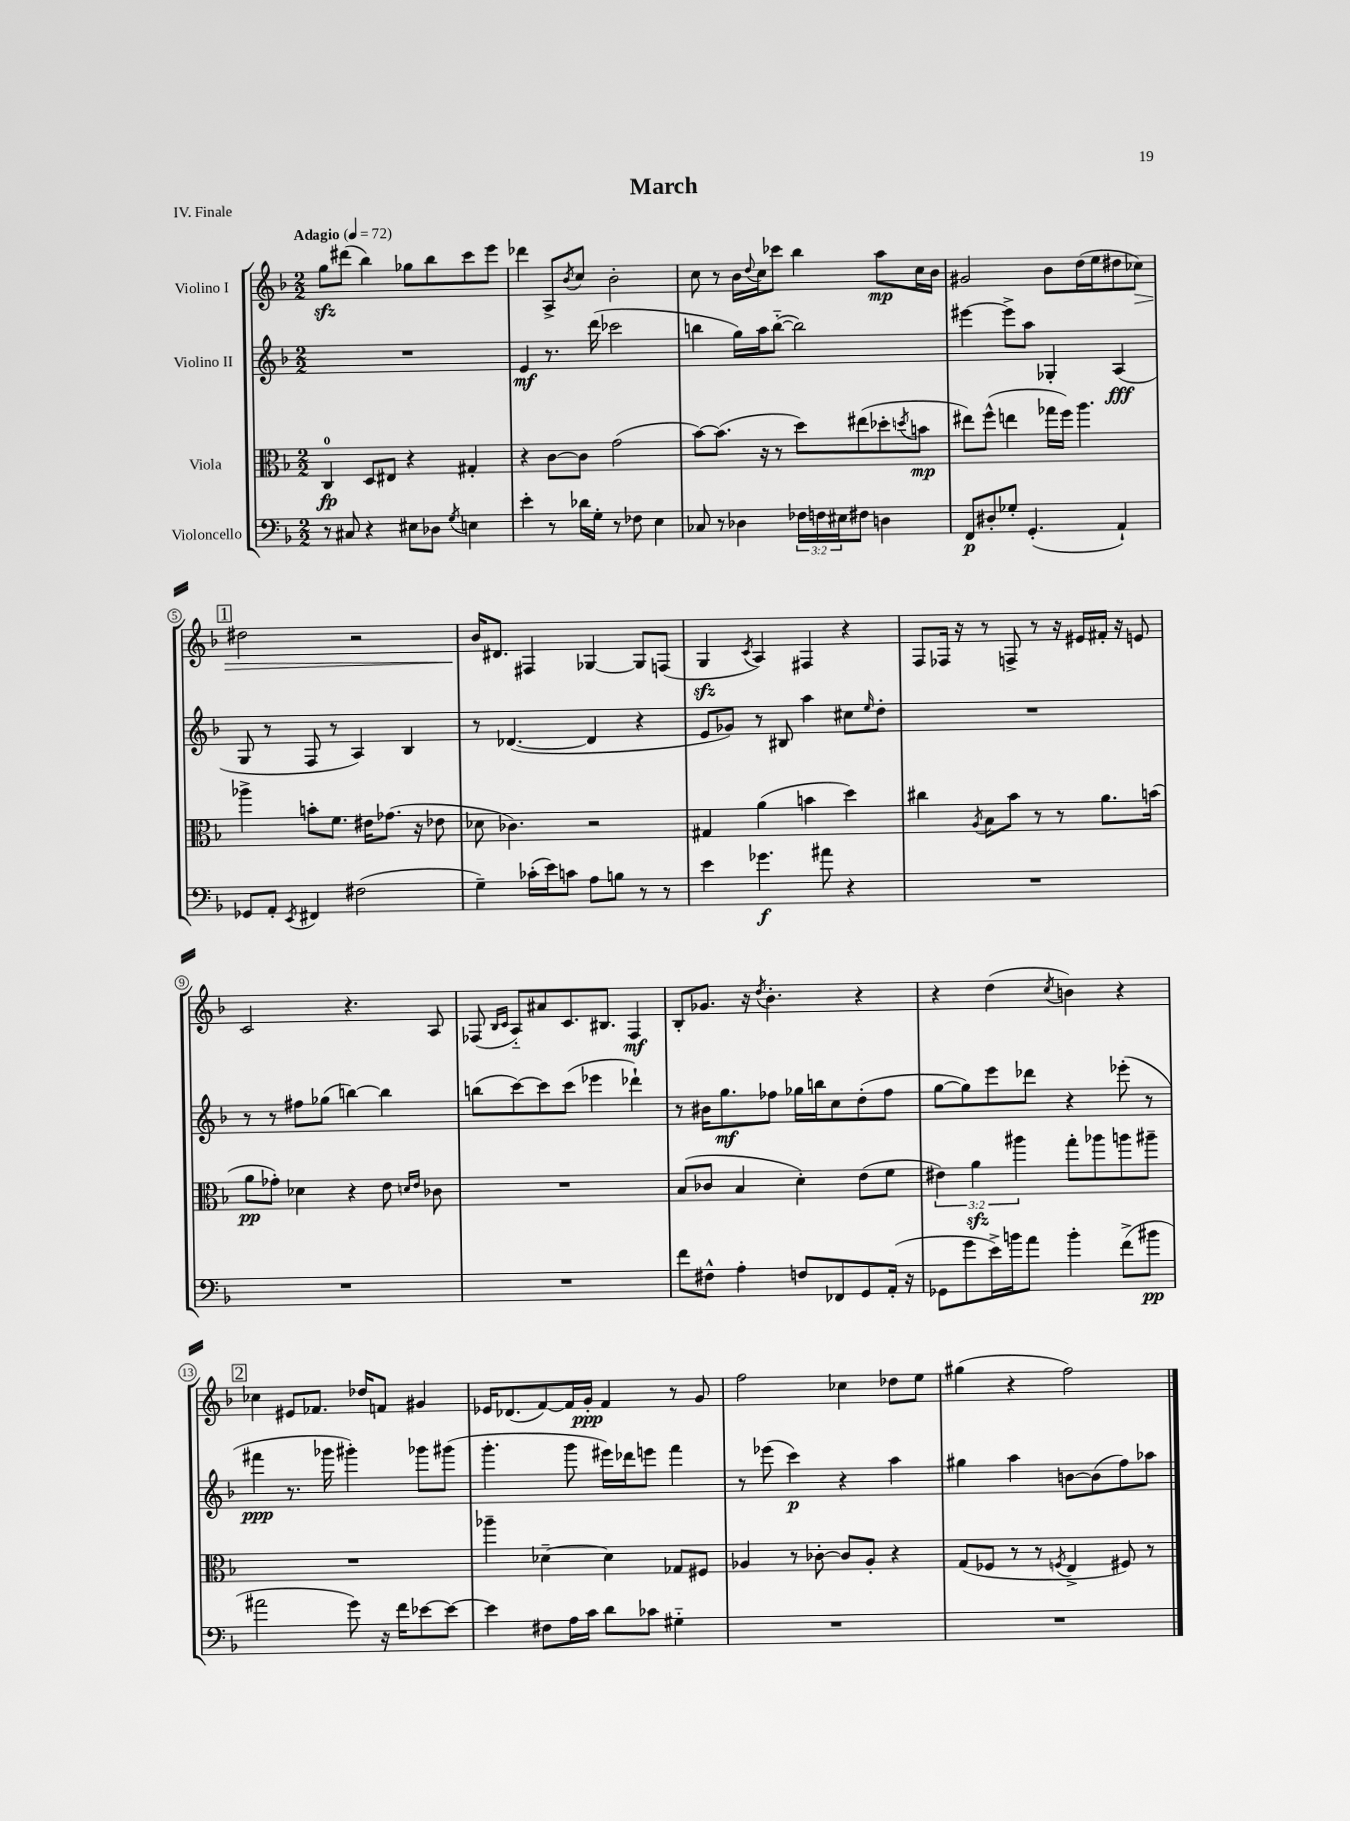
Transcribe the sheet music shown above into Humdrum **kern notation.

**kern	**dynam	**kern	**dynam	**kern	**dynam	**kern	**dynam
*part4	*part4	*part3	*part3	*part2	*part2	*part1	*part1
*staff4	*staff4	*staff3	*staff3	*staff2	*staff2	*staff1	*staff1
*I"Violoncello	*	*I"Viola	*	*I"Violino II	*	*I"Violino I	*
*clefF4	*	*clefC3	*	*clefG2	*	*clefG2	*
*k[b-]	*	*k[b-]	*	*k[b-]	*	*k[b-]	*
*M2/2	*	*M2/2	*	*M2/2	*	*M2/2	*
*MM72	*	*MM72	*	*MM72	*	*MM72	*
=1	=1	=1	=1	=1	=1	=1	=1
!	!	!	!	!	!	!LO:TX:a:B:t=Adagio	!
8r	.	4C/	fp	1r	.	8ggzz\L	.
8C#X/	.	.	.	.	.	(8ddd#X\J	.
4r	.	8D/L	.	.	.	4bb-\)	.
.	.	8E#X/J	.	.	.	.	.
8E#X\L	.	4r	.	.	.	8gg-X\L	.
8D-X\J	.	.	.	.	.	8bb-\	.
8qG/	.	.	.	.	.	.	.
4En\	.	4G#X'/	.	.	.	8ccc\	.
.	.	.	.	.	.	8eee\J	.
=2	=2	=2	=2	=2	=2	=2	=2
4e'\	.	4r	.	4e/	mf	4ddd-X\	.
8r	.	[8c\L	.	8.r	.	8A^/L	.
.	.	.	.	.	.	8qb-/	.
16d-X\LL	.	8c\J]	.	.	.	8cc/J	.
16G'\JJ	.	.	.	(16ddd\	.	.	.
8r	.	(2g\	.	2ccc-X\	.	2b-'\	.
8F-X\	.	.	.	.	.	.	.
4E\	.	.	.	.	.	.	.
=3	=3	=3	=3	=3	=3	=3	=3
8C-X/	.	[8b-\L)	.	4bbn\	.	8cc\	.
8r	.	(8.b-\J]	.	.	.	8r	.
4D-X\	.	.	.	16gg\LL)	.	16b-\LL	.
.	.	.	.	.	.	8qqdd/	.
.	.	16r	.	16aa\J	.	16cc\J	.
.	.	8r	.	([8bb\J	.	8ccc-X\J	.
24F-X\LL	.	8dd\L)	.	2bb\])	.	4bb-\	.
24Fn\	.	.	.	.	.	.	.
24E#X\J	.	.	.	.	.	.	.
8F#X\J	.	(8ee#X\	.	.	.	.	.
4Dn\	.	8dd-X'\	.	.	.	8aa\L	mp
.	.	8qddn/	.	.	.	.	.
.	.	8bn\J	mp	.	.	16cc\L	.
.	.	.	.	.	.	16b-\JJ	.
=4	=4	=4	=4	=4	=4	=4	=4
8FF/L	p	8ee#X\L)	.	[4eee#X\	.	2g#X/	.
8D#X'/	.	(8ff^^\J	.	.	.	.	.
8G-X'/J	.	4een\	.	8eee#^\L]	.	.	.
(4.GG'/	.	.	.	8aa\J	.	.	.
.	.	16gg-X\LL	.	4G-X'/	.	8b-\L	.
.	.	16ff\JJ)	.	.	.	.	.
.	.	4.aa\	.	.	.	(16dd\L	.
.	.	.	.	.	.	16ee\J	.
4AA`/)	.	.	.	(4A/	fff	8dd#X\	.
!	!	!	!	!	!	!	!LO:HP:b
.	.	.	.	.	.	8cc-X\J)	>
!!LO:LB:g=z
!!LO:REH:place=s1:t=1
=5	=5	=5	=5	=5	=5	=5	=5
8GG-X/L	.	4aa-X^\	.	8G/	.	2dd#X\	.
8AA'/J	.	.	.	8r	.	.	.
8qEE/	.	.	.	.	.	.	.
4FF#X/	.	8bn'\L	.	8F/	.	.	.
.	.	8.f\J	.	8r	.	.	.
(2F#X\	.	.	.	4A/)	.	2r	.
.	.	16e#X\KL	.	.	.	.	.
.	.	(8.g-X\J	.	.	.	.	.
.	.	.	.	4B-/	.	.	.
.	.	16r	.	.	.	.	.
.	.	8e-X\	.	.	.	.	.
=6	=6	=6	=6	=6	=6	=6	=6
4G~\)	.	8d-X\	.	8r	.	16b-/KL	.
.	.	.	.	.	.	8.d#X/J	]
.	.	4.c-X\)	.	([4.d-X/	.	.	.
(16c-X'\LL	.	.	.	.	.	4F#X/	.
16e\J)	.	.	.	.	.	.	.
8cn\J	.	.	.	.	.	.	.
8A\L	.	2r	.	4d-/]	.	[4G-X/	.
8Bn\J	.	.	.	.	.	.	.
8r	.	.	.	4r	.	8G-/L]	.
8r	.	.	.	.	.	(8Fn/J	.
=7	=7	=7	=7	=7	=7	=7	=7
4e\	.	4G#X/	.	8e/L	.	4Gzz/	.
.	.	.	.	8g-X/J)	.	.	.
.	.	.	.	.	.	8qc/	.
4.g-X\	f	(4a\	.	8r	.	4A/)	.
.	.	.	.	8B#X/	.	.	.
.	.	4bn\	.	4aa\	.	4F#X/	.
8a#X\	.	.	.	.	.	.	.
4r	.	4dd\)	.	8cc#X\L	.	4r	.
.	.	.	.	16qqee/	.	.	.
.	.	.	.	8dd'\J	.	.	.
=8	=8	=8	=8	=8	=8	=8	=8
1r	.	4cc#X\	.	1r	.	8F/L	.
.	.	.	.	.	.	16F-X/Jk	.
.	.	.	.	.	.	16r	.
.	.	8qA/	.	.	.	.	.
.	.	8B-\L	.	.	.	8r	.
.	.	8b-\J	.	.	.	8Fn^/	.
.	.	8r	.	.	.	8r	.
.	.	8r	.	.	.	16r	.
.	.	.	.	.	.	16e#X/LL	.
.	.	8.a\L	.	.	.	16f#X'/JJ	.
.	.	.	.	.	.	16r	.
.	.	.	.	.	.	8en/	.
.	.	(16bn\Jk	.	.	.	.	.
!!LO:LB:g=z
=9	=9	=9	=9	=9	=9	=9	=9
1r	.	8a\L	pp	8r	.	2c/	.
.	.	8g-X'\J)	.	8r	.	.	.
.	.	4d-X\	.	8ff#X\L	.	.	.
.	.	.	.	(8gg-X\J	.	.	.
.	.	4r	.	[4bbn\)	.	4.r	.
.	.	8e\	.	4bb\]	.	.	.
.	.	16qqdn/LL	.	.	.	.	.
.	.	16qqe/JJ	.	.	.	.	.
.	.	8c-X\	.	.	.	8A/	.
=10	=10	=10	=10	=10	=10	=10	=10
1r	.	1r	.	(8bbn\L	.	(8F-X/	.
.	.	.	.	.	.	16qqB-/LL	.
.	.	.	.	.	.	16qqc/JJ	.
.	.	.	.	[8ccc\)	.	8A/L)	.
.	.	.	.	8ccc\]	.	8a#X/	.
.	.	.	.	(8ccc\J	.	8.c/	.
.	.	.	.	4eee-X\	.	.	.
.	.	.	.	.	.	8.B#X/J	.
.	.	.	.	4ddd-X`\)	.	4F-/	mf
=11	=11	=11	=11	=11	=11	=11	=11
8f\L	.	(8B-/L	.	8r	.	8B-'/L	.
8F#X^^\J	.	8c-X/J	.	16b#X\KL	.	8.g-X/J	.
.	.	.	.	8.gg\	mf	.	.
4A'\	.	4B-/	.	.	.	.	.
.	.	.	.	.	.	16r	.
.	.	.	.	.	.	8qdd/	.
.	.	.	.	8ff-X\J	.	4.b-'\	.
8Fn/L	.	4d'\)	.	16gg-X\LL	.	.	.
.	.	.	.	16bbn\J	.	.	.
8FF-X/	.	.	.	8cc\	.	.	.
8GG/	.	(8e\L	.	(8dd'\	.	4r	.
(16AA'/Jk	.	8f\J	.	8ff-\J	.	.	.
16r	.	.	.	.	.	.	.
=12	=12	=12	=12	=12	=12	=12	=12
8GG-X\L	.	6e#X\)	.	[8gg\L	.	4r	.
8g\	.	.	.	8gg\])	.	.	.
.	.	6azz\	.	.	.	.	.
16e^\L)	.	.	.	8eee\	.	(4dd\	.
16bn\J	.	.	.	.	.	.	.
.	.	6aa#X\	.	.	.	.	.
8a\J	.	.	.	8ddd-X\J	.	.	.
.	.	.	.	.	.	8qcc/	.
4b'\	.	8gg'\L	.	4r	.	4bn\)	.
.	.	8aa-X\	.	.	.	.	.
(8f^\L	.	8aan\	.	(8eee-X'\	.	4r	.
8b#X\J	pp	8aa#X~\J	.	8r	.	.	.
!!LO:LB:g=z
!!LO:REH:place=s1:t=2
=13	=13	=13	=13	=13	=13	=13	=13
2a#X\	.	1r	.	4fff#X\	ppp	4cc-X\	.
.	.	.	.	8.r	.	8e#X/L	.
.	.	.	.	.	.	8.f-X/J	.
.	.	.	.	16ggg-X\	.	.	.
8g\)	.	.	.	4ggg#X'\)	.	.	.
.	.	.	.	.	.	16dd-X/KL	.
16r	.	.	.	.	.	8fn/J	.
16f\KL	.	.	.	.	.	.	.
[8e-X\	.	.	.	8ggg-X\L	.	4g#X/	.
8e-\J_	.	.	.	(8ggg#X\J	.	.	.
=14	=14	=14	=14	=14	=14	=14	=14
4e-\]	.	4aa-X~\	.	4.ggg'\	.	16e-X/KL	.
.	.	.	.	.	.	(8.d-X/	.
8F#X\L	.	[4d-X~\	.	.	.	[8f/)	.
16A\L	.	.	.	8ggg\	.	16f/L]	.
16c\JJ	.	.	.	.	.	16g'/JJ	ppp
8d\L	.	4d-\]	.	16eee#X\LL)	.	4f/	.
.	.	.	.	16ddd-X\J	.	.	.
8c-X\J	.	.	.	8eeen\J	.	.	.
4G#X\	.	8G-X/L	.	4fff\	.	8r	.
.	.	8F#X/J	.	.	.	8g/	.
=15	=15	=15	=15	=15	=15	=15	=15
1r	.	4A-X/	.	8r	.	2ff\	.
.	.	.	.	(8eee-X\	.	.	.
.	.	8r	.	4ccc\)	p	.	.
.	.	[8c-X'\	.	.	.	.	.
.	.	8c-/L]	.	4r	.	4cc-X\	.
.	.	8A-'/J	.	.	.	.	.
.	.	4r	.	4aa\	.	8dd-X\L	.
.	.	.	.	.	.	8ee\J	.
=16	=16	=16	=16	=16	=16	=16	=16
1r	.	(8G/L	.	4gg#X\	.	(4gg#X\	.
.	.	8F-X/J	.	.	.	.	.
.	.	8r	.	4aa\	.	4r	.
.	.	8r	.	.	.	.	.
.	.	8qFn/	.	.	.	.	.
.	.	4E^/	.	[8bn\L	.	2ff\)	.
.	.	.	.	(8b\]	.	.	.
.	.	8F#X/)	.	8ff\)	.	.	.
.	.	8r	.	8aa-X\J	.	.	.
==	==	==	==	==	==	==	==
*-	*-	*-	*-	*-	*-	*-	*-
